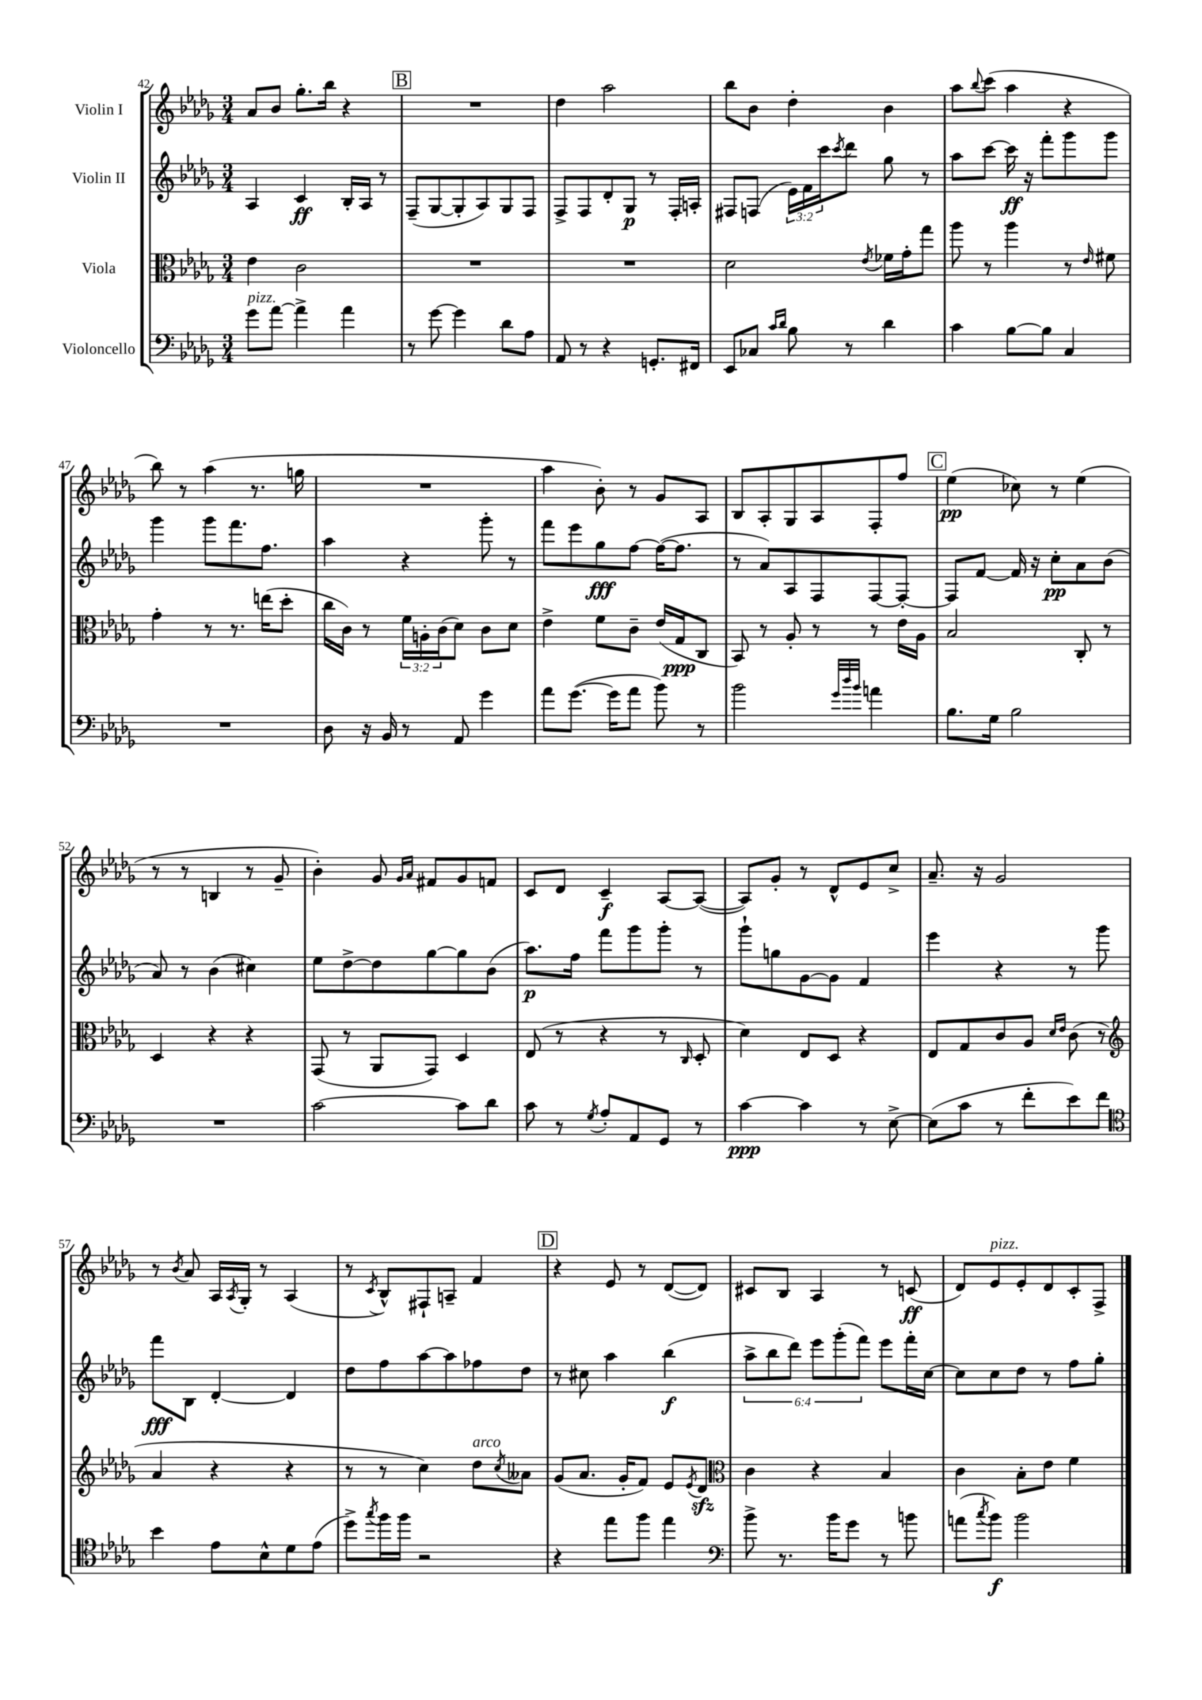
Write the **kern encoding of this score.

**kern	**kern	**kern	**kern
*staff4	*staff3	*staff2	*staff1
*clefF4	*clefC3	*clefG2	*clefG2
*k[b-e-a-d-g-]	*k[b-e-a-d-g-]	*k[b-e-a-d-g-]	*k[b-e-a-d-g-]
*M3/4	*M3/4	*M3/4	*M3/4
8g-	4e-	4A-	8a-
[8a-	.	.	8b-
4a-^]	2c	4c	8.gg-'
.	.	.	16bb-
4a-	.	16B-'	4r
.	.	16A-	.
.	.	8r	.
=	=	=	=
8r	2.r	(8F~	2.r
[8g-	.	[8G-	.
4g-]	.	8G-']	.
.	.	8A-)	.
8d-	.	8G-	.
8A-	.	8F	.
=	=	=	=
8AA-	2.r	8F^	4dd-
8r	.	8F	.
4r	.	8d-'	2aa-
.	.	8G-	.
8.GG'	.	8r	.
.	.	16F'	.
16FF#	.	16A'	.
=	=	=	=
8EE-	2d-	8F#	8bb-
8C-	.	(8F	8b-
16qqc	.	.	.
16qqd-	.	.	.
8B-	.	24e-)	4dd-'
.	.	24f	.
.	.	24ccc	.
.	.	8qccc	.
8r	.	8ddd-	.
.	8qe-	.	.
4d-	16f-	8gg-	4b-
.	16g-'	.	.
.	8gg-	8r	.
=	=	=	=
4c	8aa-	8aa-	8aa-
.	.	.	8qqbb-
.	8r	[8ccc	(8ccc
[8B-	4aa-	16ccc]	4aa-
.	.	16r	.
8B-]	.	8fff'	.
4C	8r	8ggg-	4r
.	16qqe-	.	.
.	8f#	8ggg-	.
=	=	=	=
2.r	4g-'	4ggg-	8bb-)
.	.	.	8r
.	8r	8ggg-	(4aa-
.	8.r	8.fff	.
.	.	.	8.r
.	(16ee	8.ff	.
.	8dd-'	.	.
.	.	.	16gg
=	=	=	=
8D-	16cc	4aa-	2.r
.	16c)	.	.
16r	8r	.	.
16BB-	.	.	.
8r	24f	4r	.
.	24A'	.	.
.	(24c	.	.
8AA-	8d-)	.	.
4g-	8c	8ggg-'	.
.	8d-	8r	.
=	=	=	=
8a-	4e-^	8fff	4aa-
([8.g-	.	8eee-	.
.	8f	8gg-	8b-')
16g-]	.	.	.
8a-	8c~	[8ff	8r
8b-)	(16e-	(16ff_	8g-
.	16G-	8.ff]	.
8r	8C	.	8A-
=	=	=	=
2b-	8BB-)	8r	8B-
.	8r	8a-)	8A-'
.	8A-'	8A-	8G-
.	8r	8F	8A-
32qqg-	.	.	.
32qqdd-	.	.	.
32qqb-	.	.	.
4a	8r	[8F	8F'
.	16e-	8F'_	8ff
.	16A-	.	.
=	=	=	=
8.B-	2B-	8F]	(4ee-
.	.	[8f	.
16G-	.	.	.
2B-	.	16f]	8cc-)
.	.	16r	.
.	.	8cc'	8r
.	8C'	8a-	(4ee-
.	8r	(8b-	.
=	=	=	=
2.r	4D-	8a-)	8r
.	.	8r	8r
.	4r	(4b-	4B
.	4r	4cc#)	8r
.	.	.	8g-~
=	=	=	=
[2c	(8GG-	8ee-	4b-')
.	8r	[8dd-^	.
.	8AA-	8dd-]	8g-
.	.	.	16qqg-
.	.	.	16qqa-
.	8GG-)	[8gg-	8f#
8c]	4D-	8gg-]	8g-
8d-	.	(8b-	8f
=	=	=	=
8c	(8E-	8.aa-)	8c
8r	8r	.	8d-
.	.	16ff	.
8qG-	.	.	.
8A-'	4r	8fff	4c~
8AA-	.	8ggg-	.
8GG-	8r	8ggg-'	[8A-
.	16qqC	.	.
8r	8D-'	8r	(8A-_
=	=	=	=
[4c	4d-)	8ggg-`	8A-])
.	.	8gg	8g-'
4c]	8E-	[8g-	8r
.	8D-	8g-]	8d-^^
8r	4r	4f	8e-
[8E-^	.	.	8cc^
=	=	=	=
(8E-]	8E-	4eee-	8.a-~
8c	8G-	.	.
.	.	.	16r
8r	8c	4r	2g-
8f'	8A-	.	.
.	16qqd-	.	.
.	16qqe-	.	.
8e-)	(8c	8r	.
8f	8r	8ggg-	.
=	=	=	=
*clefC4	*clefG2	*	*
4b-	4a-	8fff	8r
.	.	.	8qb-
.	.	8B-	8a-
8e-	4r	[4d-'	16A-
.	.	.	8qA-
.	.	.	16G-'
8B-^^	.	.	8r
8d-	4r	4d-]	(4A-
(8e-	.	.	.
=	=	=	=
8dd-^)	8r	8dd-	8r
8qgg-	.	.	8qc
16ff	8r	8ff	8B-^^)
16ff	.	.	.
2r	4cc)	[8aa-	8F#`
.	.	8aa-]	8A~
.	8dd-	8ff-	4f
.	8qcc	.	.
.	8a--	8dd-	.
=	=	=	=
4r	(8g-	8r	4r
.	8.a-	8cc#	.
8ee-	.	4aa-	8e-
.	16g-'	.	.
8ff	8f)	.	8r
4ee-	8e-	(4bb-	([8d-
.	8qe-	.	.
.	8d-	.	8d-])
=	=	=	=
*clefF4	*clefC3	*	*
8b-^	4c	12aa-^	8c#
.	.	12bb-	.
8.r	.	.	8B-
.	.	12ddd-)	.
.	4r	12eee-	4A-
16b-	.	.	.
.	.	(12ggg-'	.
8g-	.	.	.
.	.	12fff)	.
8r	4B-	8eee-	8r
8b	.	16fff'	(8c
.	.	[16cc	.
=	=	=	=
(8a	4c	8cc]	8d-)
8qcc	.	.	.
8b-)	.	8cc	8e-
2b-	8B-'	8dd-	8e-'
.	8e-	8r	8d-
.	4f	8ff	8c'
.	.	8gg-'	8F^
==	==	==	==
*-	*-	*-	*-
